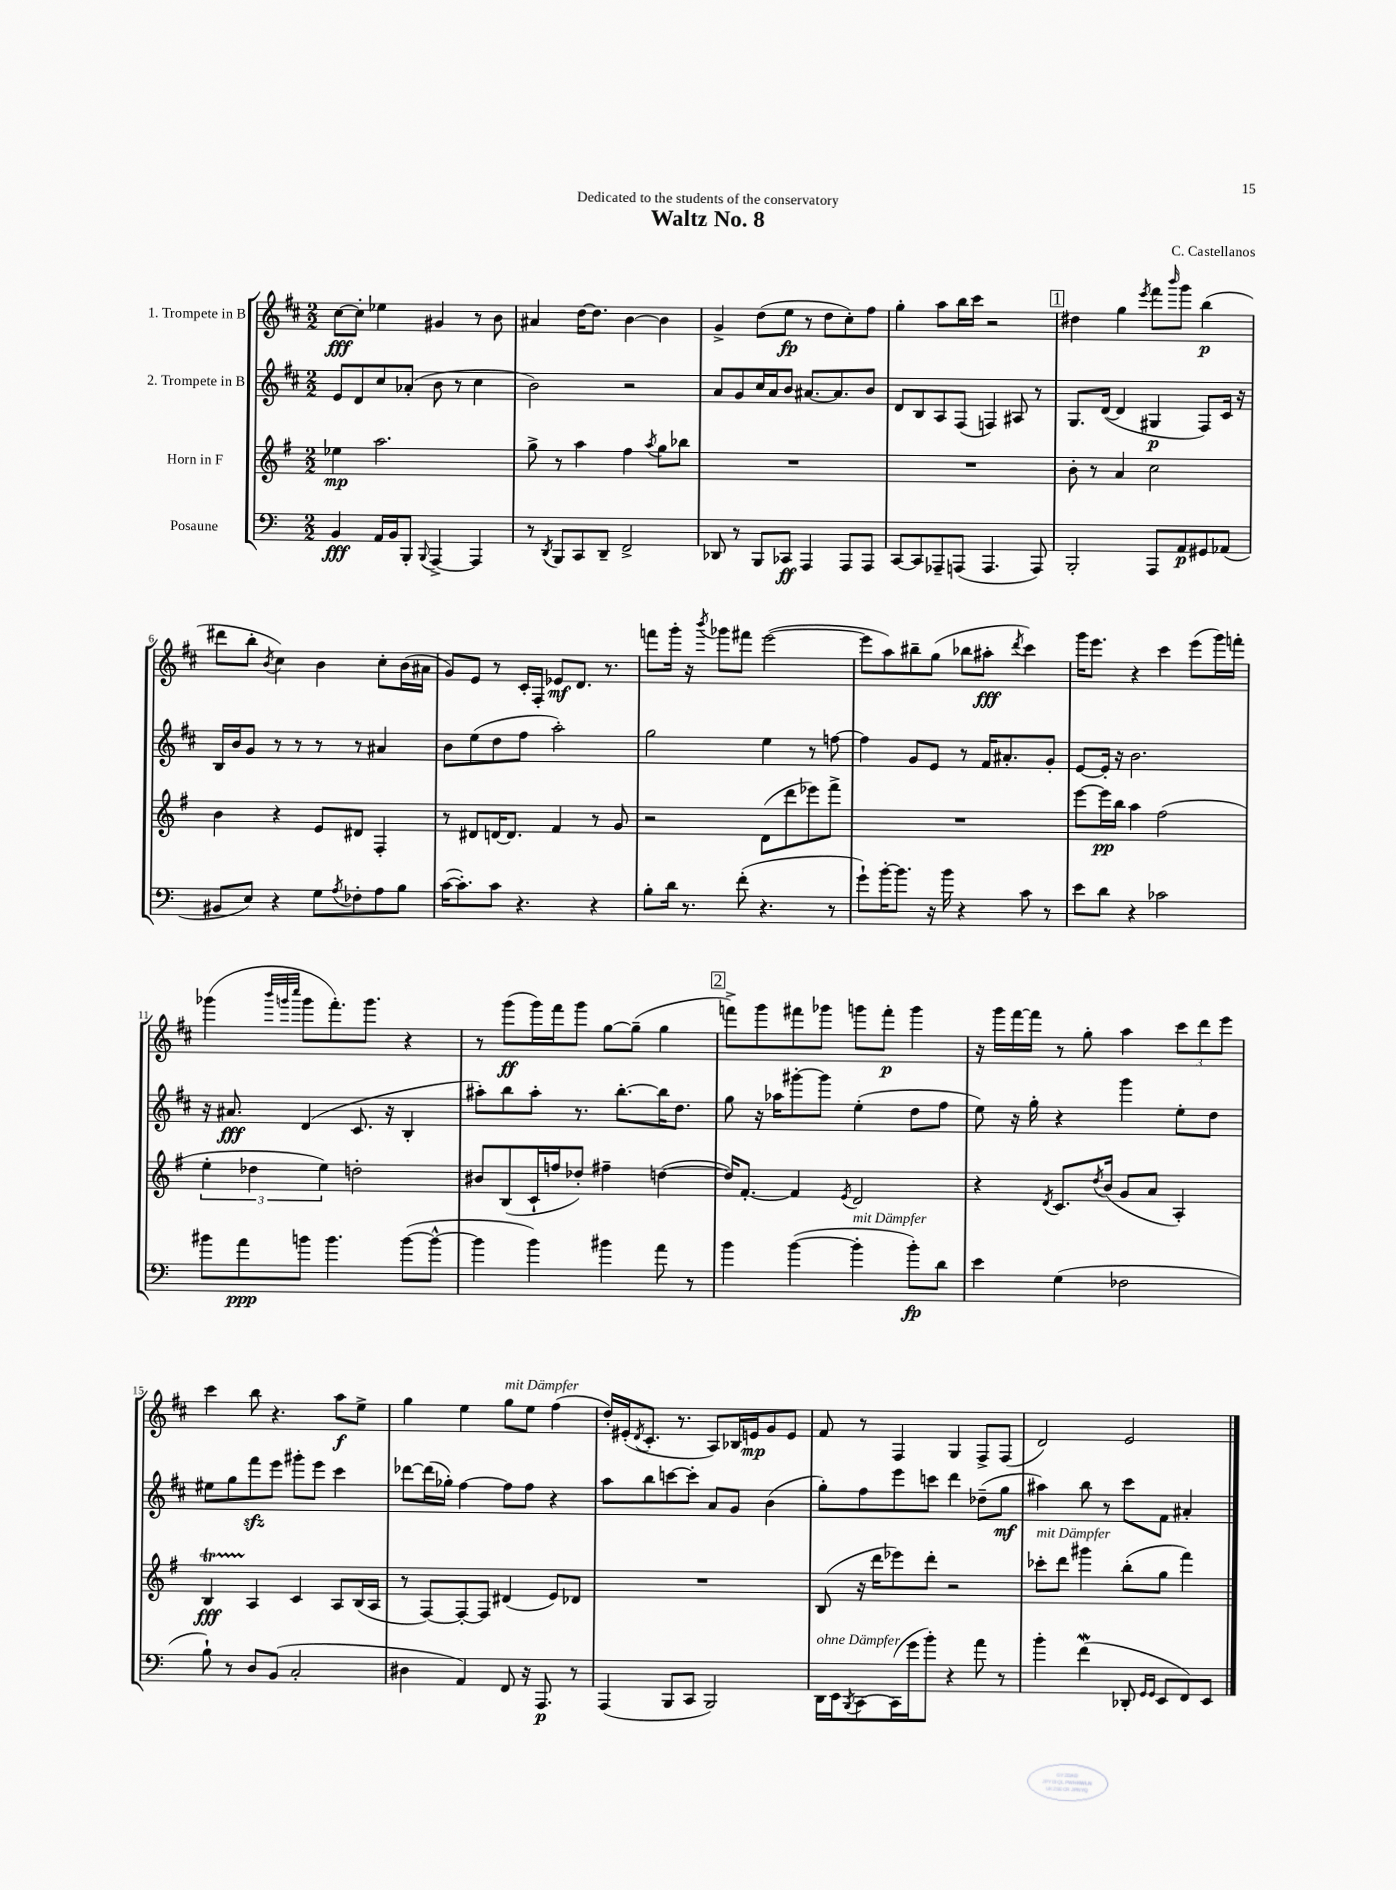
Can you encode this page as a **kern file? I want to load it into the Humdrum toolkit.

**kern	**kern	**kern	**kern
*staff4	*staff3	*staff2	*staff1
*clefF4	*clefG2	*clefG2	*clefG2
*k[]	*k[f#]	*k[f#c#]	*k[f#c#]
*M2/2	*M2/2	*M2/2	*M2/2
4BB/	4ee-\	8e/L	[8cc#\L
.	.	8d/	8cc#'\]J
16AA/LL	2.aa\	8cc#/	4ee-\
16BB/J	.	.	.
8BBB'/J	.	(8a-'/J	.
8qqBBB/	.	.	.
[4AAA^/	.	8b\	4g#/
.	.	8r	.
4AAA/]	.	4cc#\	8r
.	.	.	8b\
=	=	=	=
8r	8gg^\	2b\)	4a#/
8qDD/	.	.	.
8BBB/L	8r	.	.
8CC/	4aa\	.	[16dd\LK
.	.	.	8.dd\]J
8DD~/J	.	.	.
2FF^/	4ff#\	2r	[4b\
.	8qaa/	.	.
.	8gg\L	.	4b\]
.	8bb-\J	.	.
=	=	=	=
8DD-/	1r	8a/L	4g^/
8r	.	8g/	.
8BBB/L	.	16cc#/L	(8dd\L
.	.	16a/J	.
8CC-/J	.	8b/J	8ee\J
4AAA/	.	[8.a#/L	8r
.	.	.	8dd\L
.	.	8.a#/]	.
8AAA/L	.	.	8cc#'\)
8AAA/J	.	8b/J	8ff#\J
=	=	=	=
[8CC/L	1r	8d/L	4gg'\
8CC/]	.	8B/	.
8AAA-~/	.	8A/	8aa\L
(8AAA/J	.	(8F#/J	16bb\L
.	.	.	16ccc#\JJ
4.AAA/	.	4F/)	2r
.	.	8A#/	.
8AAA/)	.	8r	.
=	=	=	=
2BBB'/	8b'\	8.G/L	4dd#\
.	8r	.	.
.	.	([16d/Jk	.
.	4a/	4d/]	4gg\
.	.	.	8qeee/
8AAA/L	2cc\	4G#/	8fff#\L
.	.	.	16qqbbb/
8AA/	.	.	8ggg\J
8GG#/	.	8F#/L)	(4bb\
(8AA-/J	.	16c#/Jk	.
.	.	16r	.
=	=	=	=
8BB#/L	4b\	16B/LL	8ddd#\L
.	.	16b/J	.
8E/J)	.	8g/J	8bb'\J
.	.	.	8qb/
4r	4r	8r	4cc#\)
.	.	8r	.
8G\L	8e/L	8r	4b\
8qA/	.	.	.
8F-'\	8d#/J	8r	.
8A\	4F#'/	4a#/	8cc#'\L
8B\J	.	.	(16b\L
.	.	.	16a#\JJ
=	=	=	=
([16c\LK	8r	8b\L	8g/L)
8.c'\])	.	.	.
.	8d#/L	(8ee\	8e/J
8c\J	[16d/K	8dd\	8r
.	8.d/]J	.	.
4.r	.	8ff#\J	16c#'/LL
.	.	.	16F#'/JJ
.	4f#/	2aa'\)	8e-/L
.	.	.	8.d/J
4r	8r	.	.
.	.	.	8.r
.	8g/	.	.
=	=	=	=
8B'\L	2r	2gg\	8fff\L
16d\Jk	.	.	16ggg'\Jk
8.r	.	.	16r
.	.	.	8qbbb/
.	.	.	8ggg-\L
(8f'\	.	.	8fff#\J
4.r	(8d\L	4ee\	([2eee\
.	8ddd\	.	.
.	8eee-\)	8r	.
8r	8fff#^\J	[8ff\	.
=	=	=	=
8g`\L)	1r	4ff\]	8eee\]L
[16b'\K	.	.	8aa\)
8.b\]J	.	.	.
.	.	8g/L	8bb#~\
16r	.	8e/J	(8gg\J
16b\	.	.	.
4r	.	8r	8bb-\L
.	.	16f#/LK	8aa#'\J
.	.	8.a#'/	.
.	.	.	8qddd/
8c\	.	.	4ccc#\)
8r	.	8g'/J	.
=	=	=	=
8e\L	[8eee\L	[8e/L	16ggg\LK
.	.	.	8.eee\J
8d\J	16eee\]L	16e'/]Jk	.
.	16bb\JJ	16r	.
4r	4aa\	2.b\	4r
2c-\	(2ff#\	.	4ccc#\
.	.	.	(8eee\L
.	.	.	16ggg\L)
.	.	.	16fff'\JJ
=	=	=	=
8b#\L	6ee'\	16r	(4ggg-\
.	.	8.a#/	.
8a\	.	.	.
.	6dd-\	.	.
.	.	.	32qqbbb/LLL
.	.	.	32qqggg/
.	.	.	32qqcccc#/JJJ
8b\J	.	(4d/	8ggg\L
.	6ee\)	.	.
4.b\	.	.	8.fff#'\)
.	2dd'\	8.c#/	.
.	.	.	8.ggg\J
.	.	16r	.
([8b\L	.	4B'/	4r
8b^^\_J	.	.	.
=	=	=	=
4b\]	8b#/L	8aa#'\L)	8r
.	(8B/	8bb\	(8ggg\L
4b\)	16c`/L	8aa#'\J	16ggg\L)
.	16ff/J	.	16fff#\J
.	8dd-'/J)	8.r	8ggg\J
4b#\	4ff#~\	.	[8gg\L
.	.	[8.bb'\L	.
.	.	.	(8gg~\]J
8a\	([4dd\	16bb\]K	4gg\
.	.	8.dd\J	.
8r	.	.	.
=	=	=	=
4b\	16dd/]LK)	8gg\	8fff^\L)
.	[8.f#'/J	.	.
.	.	16r	8ggg\
.	.	16aa-\LK	.
([4b\	4f#/]	[8ggg#'\	8fff#\
.	.	8ggg#\]J	8ggg-\J
.	8qe/	.	.
4b'\]	2d/	(4ee'\	8ggg\L
.	.	.	8fff#'\J
8b'\L)	.	8dd\L	4ggg\
8d\J	.	8ff#\J	.
=	=	=	=
4e\	4r	8ee\)	16r
.	.	.	16ggg\LL
.	.	16r	[16fff#\
.	.	16gg'\	16fff#\]JJ
.	8qd/	.	.
(4G\	8.c/L	4r	8r
.	.	.	8gg'\
.	8qdd/	.	.
.	(16b/Jk	.	.
2F-\	8g/L	4ggg\	4aa\
.	8a/J	.	.
.	4A'/)	8ee'\L	12ccc#\L
.	.	.	12ddd\
.	.	8dd\J	.
.	.	.	12eee\J
=	=	=	=
8B`\)	4B/	8ee#\L	4ccc#\
8r	.	8gg\	.
8D/L	4A/	8fff#\	8bb\
(8BB/J	.	8eee\J	4.r
2C'/	4c/	8ggg#'\L	.
.	.	8eee\J	.
.	8A/L	4ccc#\	8aa\L
.	(16B/L	.	8ee^\J
.	16A/JJ	.	.
=	=	=	=
4D#\	8r	[8ddd-\L	4gg\
.	[8F#/L)	(16ddd-\]L	.
.	.	16gg-'\JJ)	.
4AA/)	8F#'/_	[4ff#\	4ee\
.	8F#/]J	.	.
8FF/	(4d#/	8ff#\]L	8gg\L
16r	.	8ff#\J	8ee\J
8.AAA/	.	.	.
.	8e/L)	4r	(4ff#\
8r	8d-/J	.	.
=	=	=	=
(4AAA/	1r	8aa\L	16dd'/LL)
.	.	.	(16e#'/J
.	.	.	8qd/
.	.	8bb\	8.c#'/J
8BBB/L	.	[8ccc\	.
.	.	.	8.r
8CC/J	.	8ccc'\]J	.
2BBB/)	.	8a/L	8A/L)
.	.	8g/J	16B-/L
.	.	.	16e/J
.	.	(4b\	8g/
.	.	.	8e/J
=	=	=	=
16DD\LL	(8B/	8gg'\L)	8f#/
16EE\J	.	.	.
8qBBB/	.	.	.
[8CC\	16r	8ff#\	8r
.	16ddd\LK	.	.
(16CC\]L	8eee-\)	8eee\	4F#/
16g\J	.	.	.
8b'\J)	8ddd'\J	8ccc\J	.
4r	2r	4ddd\	4G/
8a\	.	(8dd-~\L	8F#^/L
8r	.	8gg\J	(8F#/J
=	=	=	=
4b'\	8ccc-'\L	4aa#\)	2d/)
.	8ddd\J	.	.
(4f\	4ggg#\	8bb\	.
.	.	8r	.
8DD-'/	(8bb'\L	8ccc#\L	2e/
16qqGG/LL	.	.	.
16qqGG/JJ	.	.	.
8EE/L	8gg\J	8f#\J	.
8FF/)	4fff#\)	4a#'/	.
8EE/J	.	.	.
==	==	==	==
*-	*-	*-	*-
